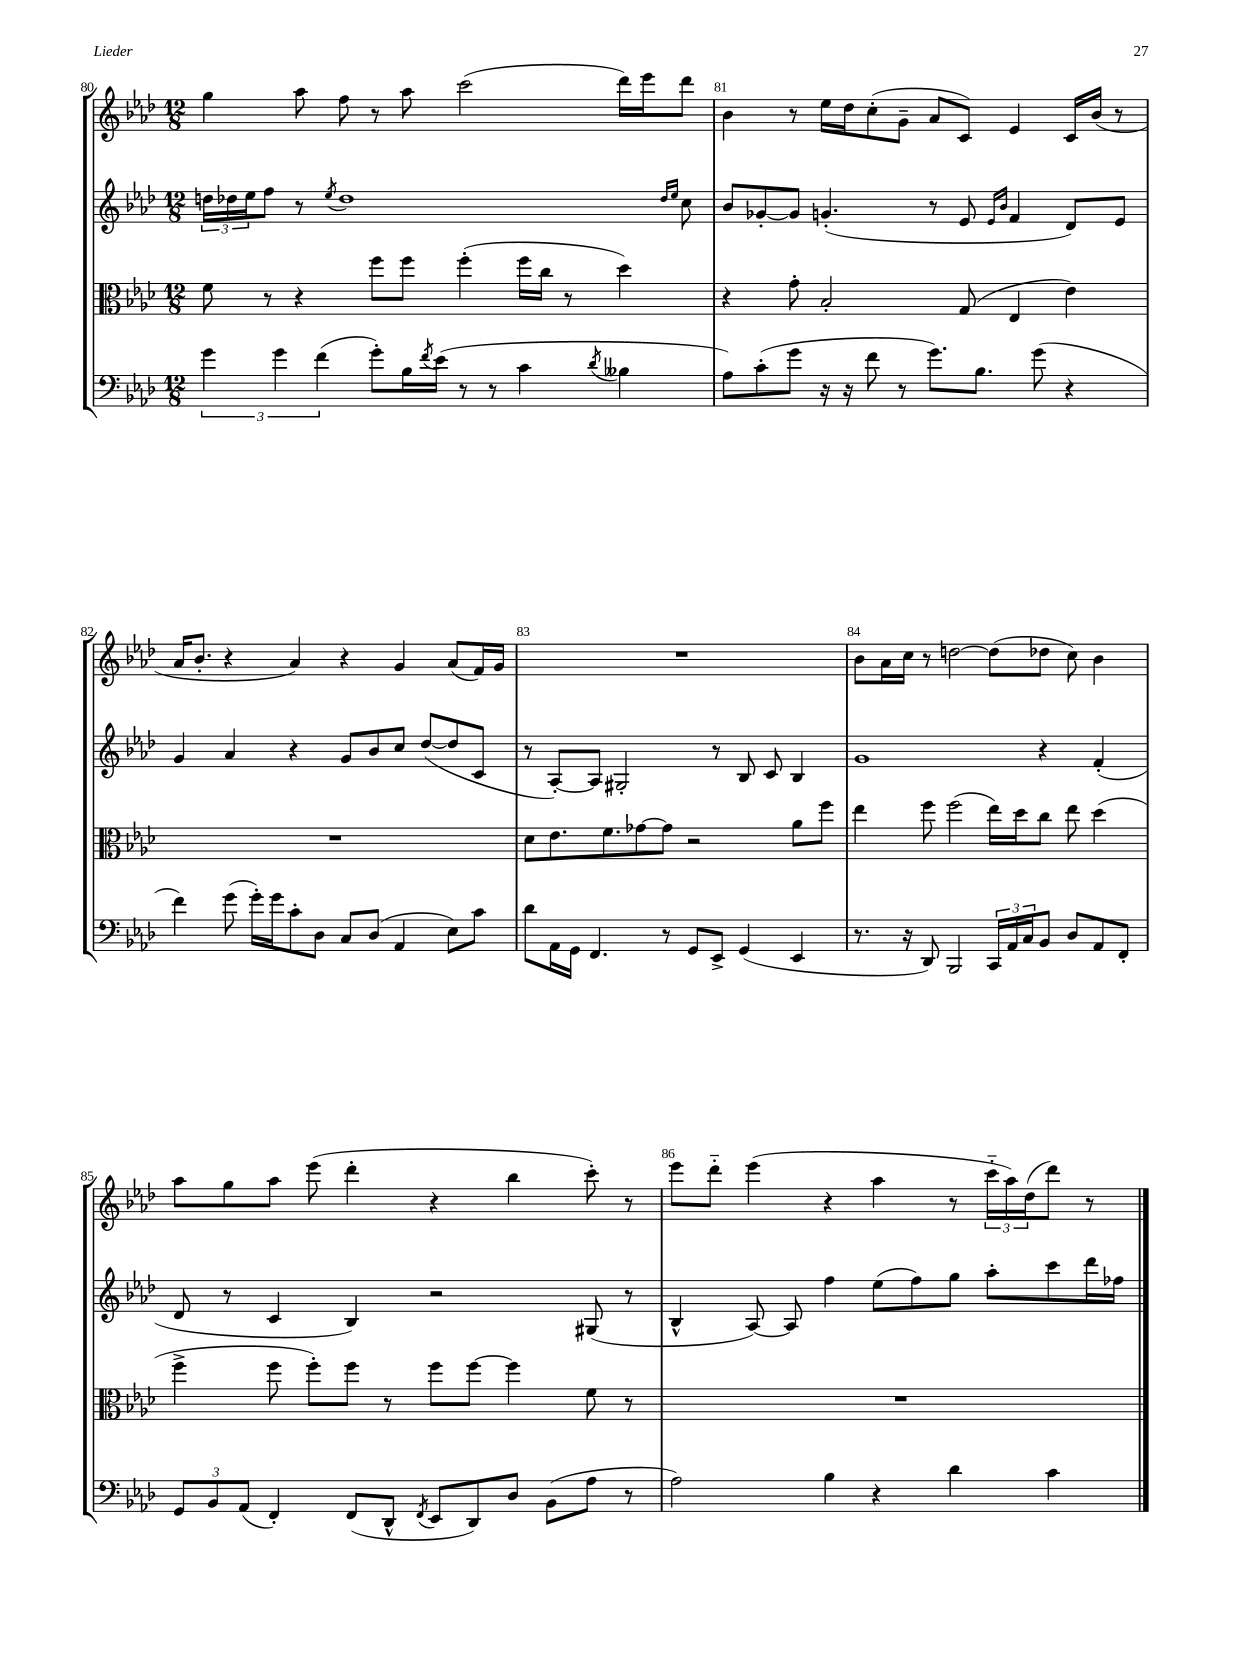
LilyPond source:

<<
\new StaffGroup <<
\new Staff = "s0" {
    \clef treble \key aes \major \numericTimeSignature \time 12/8
    g''4 aes''8 f''8 r8 aes''8 c'''2( des'''16) ees'''16 des'''8 |
    bes'4 r8 ees''16 des''16 c''8-.( g'8-- aes'8 c'8) ees'4 c'16 bes'16( r8 |
    aes'16 bes'8.-. r4 aes'4) r4 g'4 aes'8( f'16) g'16 |
    R1. |
    bes'8 aes'16 c''16 r8 d''2~ d''8( des''8 c''8) bes'4 |
    aes''8 g''8 aes''8 ees'''8( des'''4-. r4 bes''4 c'''8-.) r8 |
    ees'''8 des'''8-_ ees'''4( r4 aes''4 r8 \tuplet 3/2 { c'''16-_ aes''16) des''16( } des'''8) r8 \bar "|." |
}
\new Staff = "s1" {
    \clef treble \key aes \major \numericTimeSignature \time 12/8
    \tuplet 3/2 { d''16 des''16 ees''16 } f''8 r8 \acciaccatura { ees''8 } des''1 \grace { des''16 ees''16 } c''8 |
    bes'8 ges'8~-. ges'8 g'4.-.( r8 ees'8 \grace { ees'16 bes'16 } f'4 des'8) ees'8 |
    g'4 aes'4 r4 g'8 bes'8 c''8 des''8~( des''8 c'8 |
    r8 aes8~-.) aes8 gis2-. r8 bes8 c'8 bes4 |
    g'1 r4 f'4-.( |
    des'8 r8 c'4 bes4) r2 gis8( r8 |
    bes4-^ aes8~) aes8 f''4 ees''8( f''8) g''8 aes''8-. c'''8 des'''16 fes''16 \bar "|." |
}
\new Staff = "s2" {
    \clef alto \key aes \major \numericTimeSignature \time 12/8
    f'8 r8 r4 f''8 f''8 f''4-.( f''16 c''16 r8 des''4) |
    r4 g'8-. bes2-. g8( ees4 ees'4) |
    R1. |
    des'8 ees'8. f'8. ges'8~ ges'8 r2 aes'8 f''8 |
    ees''4 f''8 f''2( ees''16) des''16 c''8 ees''8 des''4( |
    f''4-> f''8 f''8-.) f''8 r8 f''8 f''8~ f''4 f'8 r8 |
    R1. \bar "|." |
}
\new Staff = "s3" {
    \clef bass \key aes \major \numericTimeSignature \time 12/8
    \tuplet 3/2 { g'4 g'4 f'4( } g'8-.) bes16 \acciaccatura { f'8 } ees'16( r8 r8 c'4 \acciaccatura { des'8 } beses4 |
    aes8) c'8-.( g'8 r16 r16 f'8 r8 g'8.) bes8. g'8( r4 |
    f'4) g'8( g'16-.) g'16 c'8-. des8 c8 des8( aes,4 ees8) c'8 |
    des'8 aes,16 g,16 f,4. r8 g,8 ees,8-> g,4( ees,4 |
    r8. r16 des,8) bes,,2 \tuplet 3/2 { c,16 aes,16 c16 } bes,8 des8 aes,8 f,8-. |
    \tuplet 3/2 { g,8 bes,8 aes,8( } f,4-.) f,8( des,8-^ \acciaccatura { f,8 } ees,8 des,8) des8 bes,8( aes8 r8 |
    aes2) bes4 r4 des'4 c'4 \bar "|." |
}
>>
>>
\layout { \context { \Score currentBarNumber = #80 \override BarNumber.break-visibility = ##(#f #t #t) barNumberVisibility = #all-bar-numbers-visible } }
